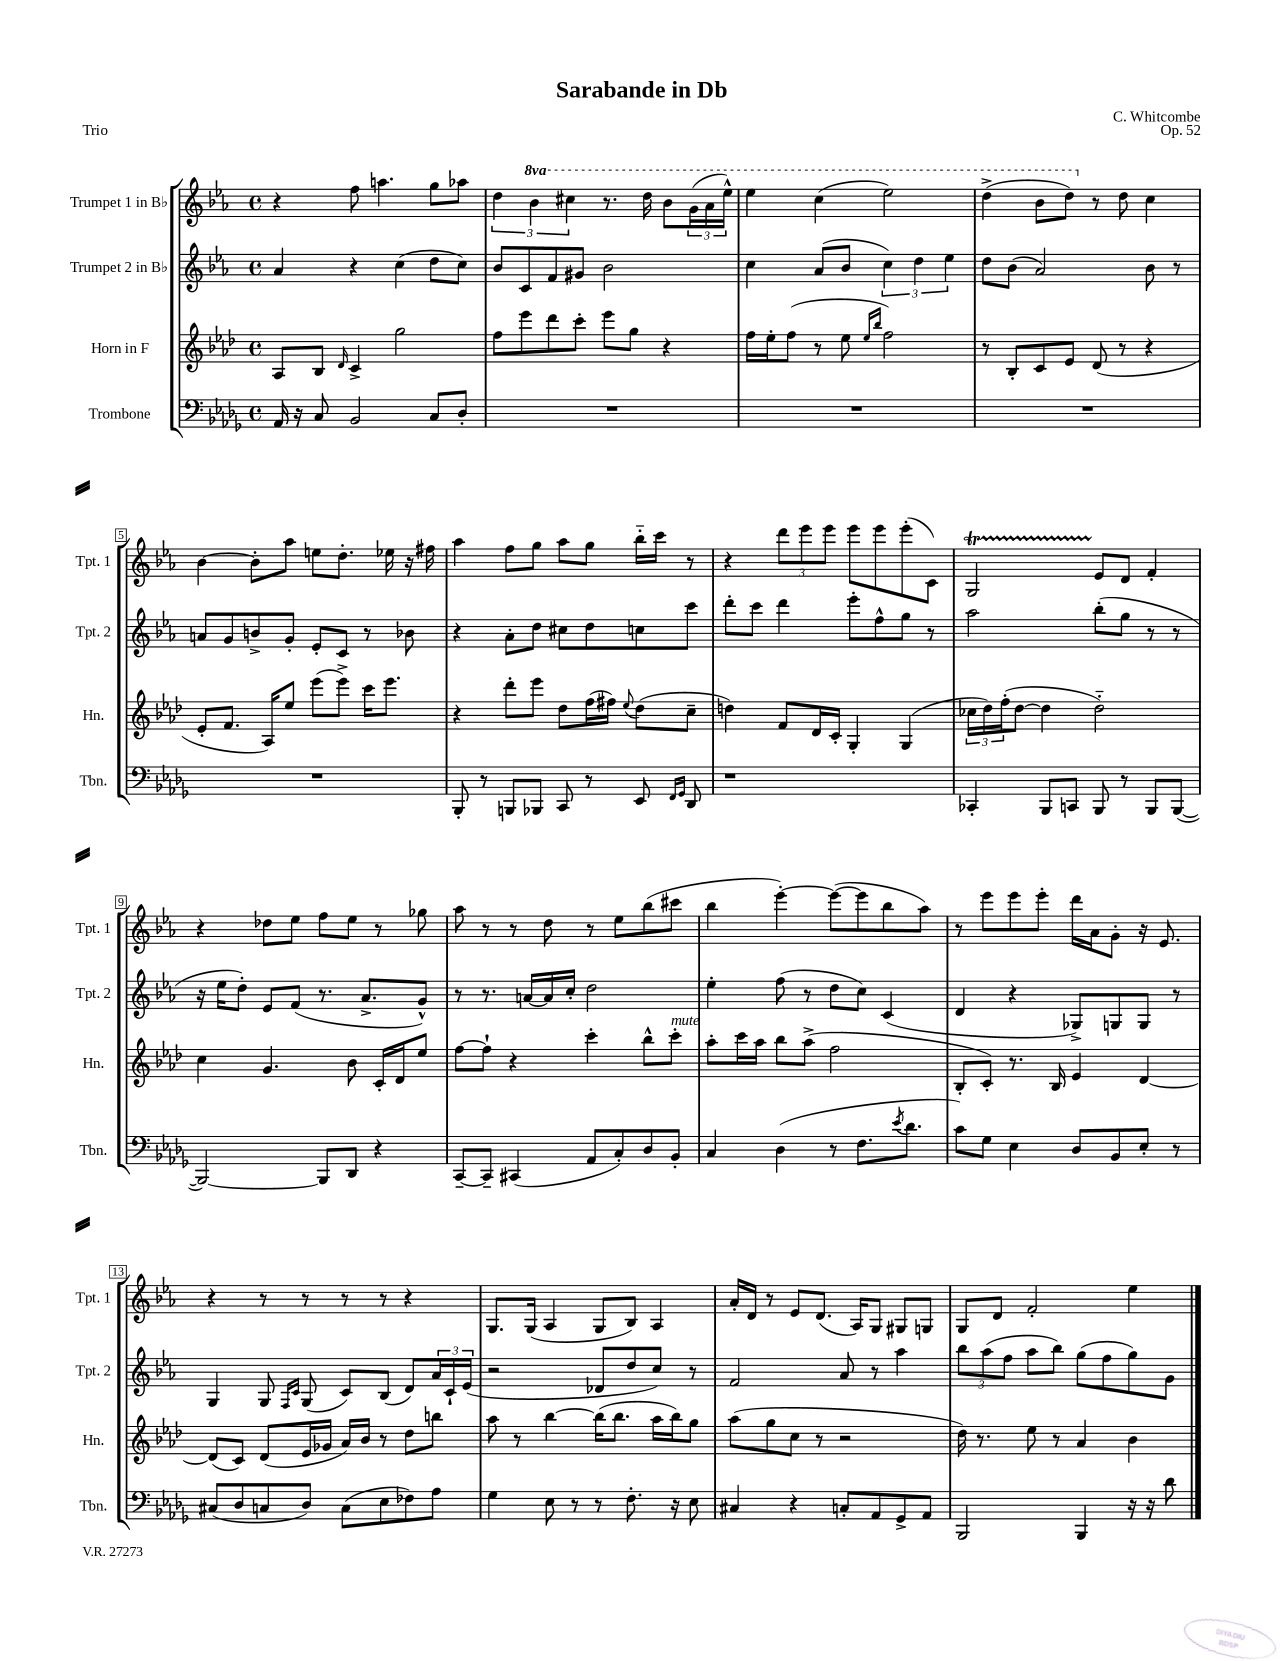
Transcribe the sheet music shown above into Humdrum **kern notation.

**kern	**kern	**kern	**kern
*part4	*part3	*part2	*part1
*staff4	*staff3	*staff2	*staff1
*I"Trombone	*I"Horn in F	*I"Trumpet 2 in B♭	*I"Trumpet 1 in B♭
*I'Tbn.	*I'Hn.	*I'Tpt. 2	*I'Tpt. 1
*clefF4	*clefG2	*clefG2	*clefG2
*k[b-e-a-d-g-]	*k[b-e-a-d-]	*k[b-e-a-]	*k[b-e-a-]
*M4/4	*M4/4	*M4/4	*M4/4
*met(c)	*met(c)	*met(c)	*met(c)
=1	=1	=1	=1
16AA-/	8A-/L	4a-/	4r
16r	.	.	.
8C/	8B-/J	.	.
.	16qqd-/	.	.
2BB-/	4c^/	4r	8ff\
.	.	.	4.aan\
.	2gg\	(4cc\	.
8C/L	.	8dd\L	8gg\L
8D-'/J	.	8cc\J)	8aa-X\J
=2	=2	=2	=2
1r	8ff\L	8b-/L	6dd\
.	8eee-\	8c/	.
*	*	*	*8va
.	.	.	6bb-\
.	8ddd-\	8f/	.
.	.	.	6ccc#X\
.	8ccc'\J	8g#X/J	.
.	8eee-\L	2b-\	8.r
.	8gg\J	.	.
.	.	.	16ddd\
.	4r	.	8bb-\L
.	.	.	(24gg\L
.	.	.	24aa-\
.	.	.	24eee-^^\JJ)
=3	=3	=3	=3
1r	16ff\LL	4cc\	4eee-\
.	16ee-'\J	.	.
.	(8ff\J	.	.
.	8r	(8a-/L	(4ccc\
.	8ee-\	8b-/J	.
.	16qqee-/LL	.	.
.	16qqbb-/JJ	.	.
.	2ff\)	6cc\)	2eee-\)
.	.	6dd\	.
.	.	6ee-\	.
=4	=4	=4	=4
1r	8r	8dd\L	(4ddd^\
.	8B-'/L	(8b-\J	.
.	8c/	2a-/)	8bb-\L
.	8e-/J	.	8ddd\J)
*	*	*	*X8va
.	(8d-/	.	8r
.	8r	.	8dd\
.	4r	8b-\	4cc\
.	.	8r	.
!!LO:LB:g=z
=5	=5	=5	=5
1r	8e-'/L	8an/L	[4b-\
.	8.f/J	8g/	.
.	.	8bn^/	8b-'\L]
.	16A-/KL)	.	.
.	8ee-/J	8g'/J	8aa-\J
.	(8eee-\L	8e-'/L	8een\L
.	8eee-^\J)	8c/J	8.dd'\J
.	16ccc\KL	8r	.
.	8.eee-\J	.	16ee-X\
.	.	8b-X\	16r
.	.	.	16ff#X\
=6	=6	=6	=6
8BBB-'/	4r	4r	4aa-\
8r	.	.	.
8BBBn/L	8ddd-'\L	8a-'\L	8ff\L
8BBB-X/J	8eee-\J	8dd\J	8gg\J
8CC/	8dd-\L	8cc#X\L	8aa-\L
8r	(16ff\L	8dd\	8gg\J
.	16ff#X\JJ)	.	.
.	8qqee-/	.	.
8EE-/	(8dd-\L	8ccn\	16bb-\LL
.	.	.	16ccc\JJ
16qqFF/LL	.	.	.
16qqGG-/JJ	.	.	.
8DD-/	8cc~\J	8ccc\J	8r
=7	=7	=7	=7
1r	4ddn\)	8ddd'\L	4r
.	.	8ccc\J	.
.	8f/L	4ddd\	12ddd\L
.	.	.	12eee-\
.	16d-/L	.	.
.	.	.	12eee-\J
.	16c'/JJ	.	.
.	4G'/	8eee-'\L	8eee-\L
.	.	8ff^^\	8eee-\
.	(4G/	8gg\J	(8eee-'\
.	.	8r	8c\J)
=8	=8	=8	=8
4CC-X'/	24cc-X\LL	2aa-\	2Gt/
.	24dd-\)	.	.
.	(24ff'\J	.	.
.	[8dd-\J	.	.
8BBB-/L	4dd-\]	.	.
8CCn/J	.	.	.
8BBB-/	2dd-\)	(8bb-'\L	8e-/L
8r	.	8gg\J	8d/J
8BBB-/L	.	8r	4f'/
([8BBB-/J	.	8r	.
!!LO:LB:g=z
=9	=9	=9	=9
2BBB-/_)	4cc\	16r	4r
.	.	16ee-\KL	.
.	.	8dd'\J)	.
.	4.g/	8e-/L	8dd-X\L
.	.	(8f/J	8ee-\J
8BBB-/L]	.	8.r	8ff\L
8DD-/J	8b-\	.	8ee-\J
.	.	8.a-^/L	.
4r	16c'/LL	.	8r
.	16d-/J	.	.
.	8ee-/J	8g^^/J)	8gg-X\
=10	=10	=10	=10
[8CC~/L	[8ff\L	8r	8aa-\
8CC~/J]	8ff`\J]	8.r	8r
(4CC#X/	4r	.	8r
.	.	[16an/LL	.
.	.	16a/]	8dd\
.	.	16cc'/JJ	.
8AA-/L	4ccc'\	2dd\	8r
8C'/)	.	.	8ee-\L
8D-/	8bb-^^\L	.	(8bb-\
!	!LO:TX:a:i:t=mute	!	!
8BB-'/J	8ccc'\J	.	8ccc#X\J
=11	=11	=11	=11
4C/	8aa-'\L	4ee-'\	4bb-\
.	16ccc\L	.	.
.	16aa-\JJ	.	.
(4D-\	8bb-\L	(8ff\	[4eee-'\)
.	(8aa-^\J	8r	.
8r	2ff\	8dd\L	(8eee-\L_
8.F\L	.	8cc\J)	8eee-\]
.	.	(4c/	8bb-\
8qe-/	.	.	.
8.d-\J	.	.	.
.	.	.	8aa-\J)
=12	=12	=12	=12
8c\L)	8B-'/L	4d/	8r
8G-\J	8c'/J)	.	8eee-\L
4E-\	8.r	4r	8eee-\
.	.	.	8eee-'\J
.	16B-/	.	.
8D-/L	4e-/	8G-X^/L)	16ddd\LL
.	.	.	16a-\J
8BB-/	.	8Gn/	8g'\J
8E-'/J	[4d-/	8G/J	16r
.	.	.	8.e-/
8r	.	8r	.
!!LO:LB:g=z
=13	=13	=13	=13
(8C#X/L	(8d-/L]	4G/	4r
8D-/	8c/J)	.	.
8Cn/	(8d-/L	8G/	8r
.	.	16qqF/LL	.
.	.	16qqc/JJ	.
8D-/J)	16e-/L	(8G/	8r
.	16g-X/JJ	.	.
(8C\L	16a-/LL)	8c/L)	8r
.	16b-/JJ	.	.
8E-\	8r	(8B-/J	8r
8F-X\)	8dd-\L	8d/L)	4r
8A-\J	8bbn\J	24a-/L	.
.	.	24c`/	.
.	.	(24e-/JJ	.
=14	=14	=14	=14
4G-\	8aa-\	2r	8.G/L
.	8r	.	.
.	.	.	(16G/Jk
8E-\	[4bb-\	.	4A-/
8r	.	.	.
8r	(16bb-\KL]	8d-X/L	8G/L
.	8.bb-\J	.	.
8.F'\	.	8dd/	8B-/J)
.	16aa-\LL	8cc/J)	4A-/
16r	16bb-\J)	.	.
8E-\	8gg\J	8r	.
=15	=15	=15	=15
4C#X/	(8aa-\L	2f/	16a-'/LL
.	.	.	16d/JJ
.	8gg\	.	8r
4r	8cc\J	.	8e-/L
.	8r	.	(8.d/J
8Cn'/L	2r	8a-/	.
.	.	.	16A-/KL)
8AA-/	.	8r	8G/J
8GG-^/	.	4aa-\	8G#X/L
8AA-/J	.	.	8Gn/J
=16	=16	=16	=16
2BBB-/	16dd-\)	12bb-\L	8G/L
.	8.r	.	.
.	.	(12aa-\	.
.	.	.	8d/J
.	.	12ff\J	.
.	8ee-\	8aa-\L	2f'/
.	8r	8bb-\J)	.
4BBB-/	4a-/	(8gg\L	.
.	.	8ff\	.
16r	4b-\	8gg\)	4ee-\
16r	.	.	.
8d-\	.	8g\J	.
==	==	==	==
*-	*-	*-	*-
